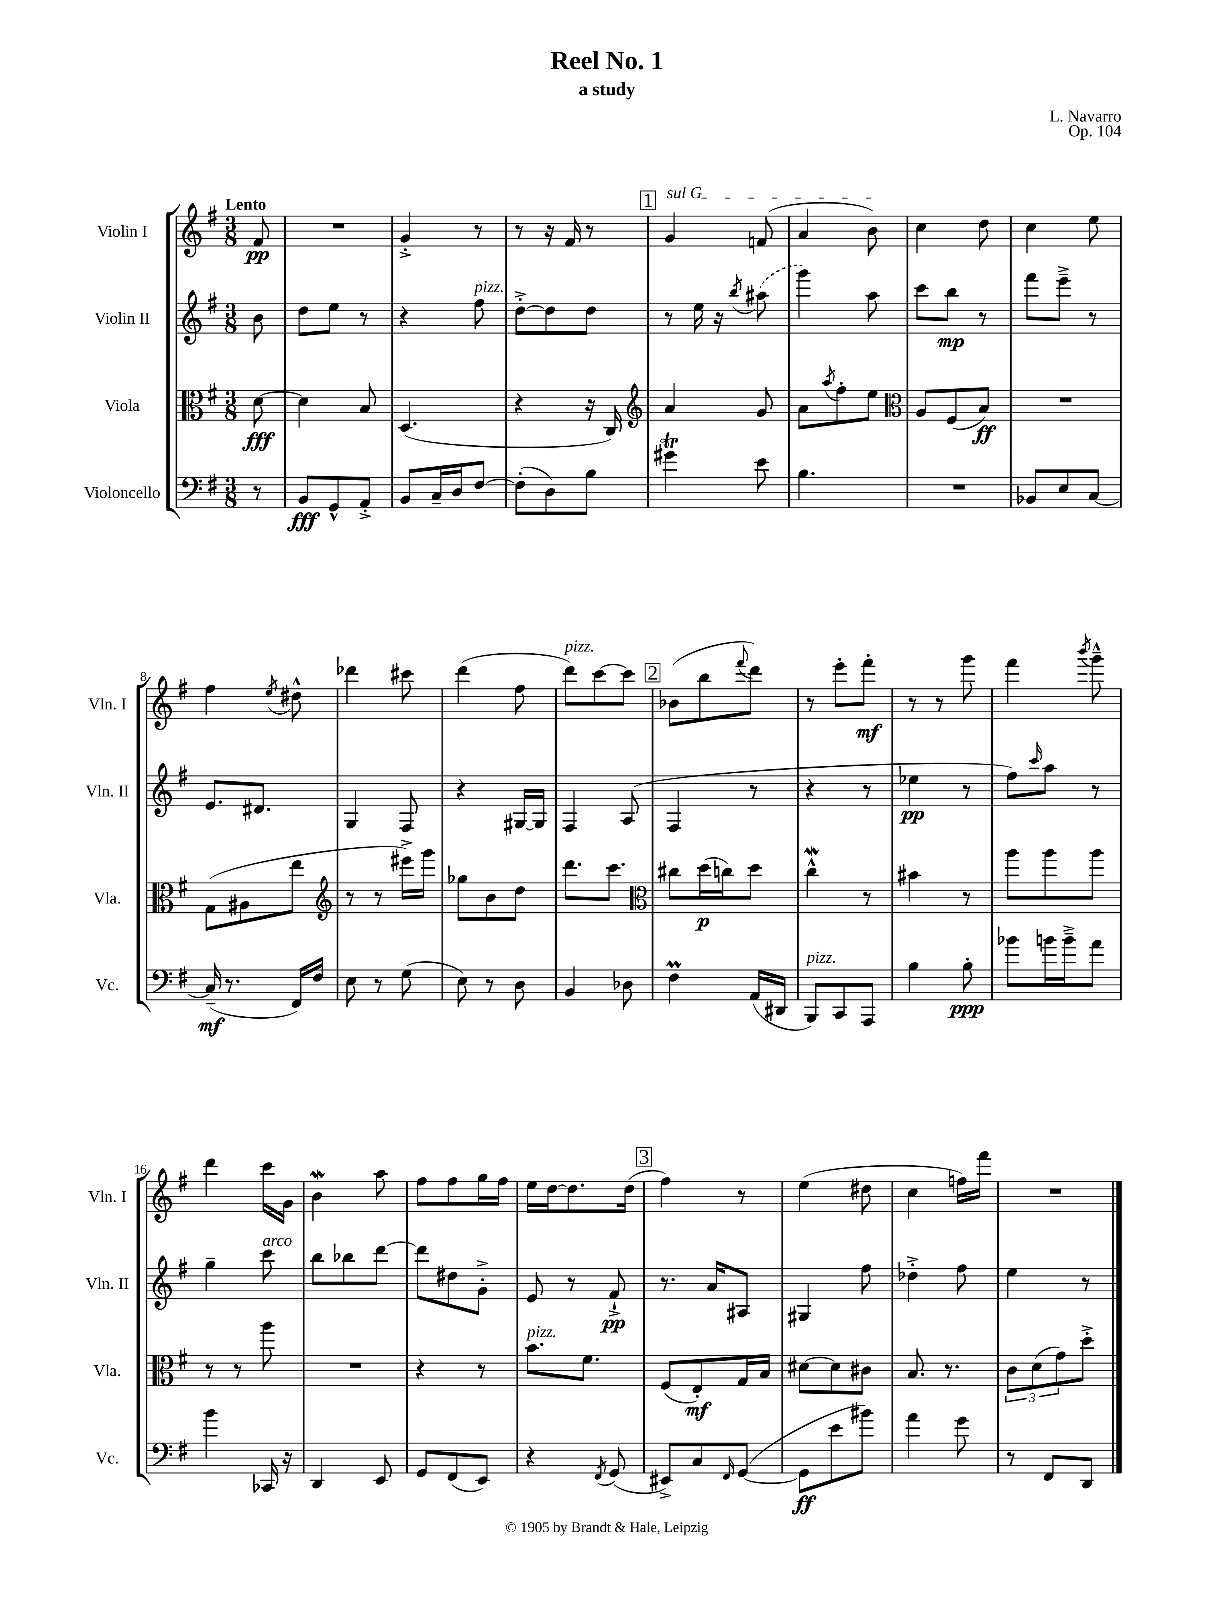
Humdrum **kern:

**kern	**dynam	**kern	**dynam	**kern	**dynam	**kern	**dynam
*part4	*part4	*part3	*part3	*part2	*part2	*part1	*part1
*staff4	*staff4	*staff3	*staff3	*staff2	*staff2	*staff1	*staff1
*I"Violoncello	*	*I"Viola	*	*I"Violin II	*	*I"Violin I	*
*I'Vc.	*	*I'Vla.	*	*I'Vln. II	*	*I'Vln. I	*
*clefF4	*	*clefC3	*	*clefG2	*	*clefG2	*
*k[f#]	*	*k[f#]	*	*k[f#]	*	*k[f#]	*
*M3/8	*	*M3/8	*	*M3/8	*	*M3/8	*
=	=	=	=	=	=	=	=
!	!	!	!	!	!	!LO:TX:a:B:t=Lento	!
8r	.	[8d\	fff	8b\	.	8f#/	pp
=1	=1	=1	=1	=1	=1	=1	=1
8BB/L	fff	4d\]	.	8dd\L	.	4.r	.
8GG^^/	.	.	.	8ee\J	.	.	.
8AA'^/J	.	8B/	.	8r	.	.	.
=2	=2	=2	=2	=2	=2	=2	=2
8BB/L	.	(4.D/	.	4r	.	4g'^/	.
16C~/L	.	.	.	.	.	.	.
16D/J	.	.	.	.	.	.	.
!	!	!	!	!LO:TX:a:i:t=pizz.	!	!	!
[8F#/J	.	.	.	8ff#\	.	8r	.
=3	=3	=3	=3	=3	=3	=3	=3
(8F#'\L]	.	4r	.	[8dd'^\L	.	8r	.
8D\)	.	.	.	8dd\]	.	16r	.
.	.	.	.	.	.	16f#/	.
8B\J	.	16r	.	8dd\J	.	8r	.
.	.	16C/)	.	.	.	.	.
!!LO:REH:place=s1:t=1
=4	=4	=4	=4	=4	=4	=4	=4
*	*	*clefG2	*	*	*	*	*
!	!	!	!	!	!	!LO:TX:a:i:t=sul G	!
4g#Xt\	.	4a/	.	8r	.	4g/	.
.	.	.	.	16ee\	.	.	.
.	.	.	.	16r	.	.	.
.	.	.	.	8qbb/	.	.	.
8e\	.	8g/	.	(8aa#X\	.	(8fn/	.
=5	=5	=5	=5	=5	=5	=5	=5
4.B\	.	8a\L	.	4ggg\)	.	4a/	.
.	.	8qaa/	.	.	.	.	.
.	.	8ff#'\	.	.	.	.	.
.	.	8ee\J	.	8aa\	.	8b\)	.
=6	=6	=6	=6	=6	=6	=6	=6
*	*	*clefC3	*	*	*	*	*
4.r	.	8A/L	.	8ccc\L	.	4cc\	.
.	.	(8F#/	.	8bb\J	mp	.	.
.	.	8B/J)	ff	8r	.	8dd\	.
=7	=7	=7	=7	=7	=7	=7	=7
8BB-X/L	.	4.r	.	8fff#\L	.	4cc\	.
8E/	.	.	.	8eee~^\J	.	.	.
[8C/J	.	.	.	8r	.	8ee\	.
!!LO:LB:g=z
=8	=8	=8	=8	=8	=8	=8	=8
(16C~/]	mf	(8G\L	.	8.e/L	.	4ff#\	.
8.r	.	.	.	.	.	.	.
.	.	8A#X\	.	.	.	.	.
.	.	.	.	8.d#X/J	.	.	.
.	.	.	.	.	.	8qee/	.
16FF#/LL)	.	8ee\J	.	.	.	8dd#X^^\	.
16F#/JJ	.	.	.	.	.	.	.
=9	=9	=9	=9	=9	=9	=9	=9
*	*	*clefG2	*	*	*	*	*
8E\	.	8r	.	4G/	.	4ddd-X\	.
8r	.	8r	.	.	.	.	.
(8G\	.	16eee#X^\LL)	.	8F#/	.	8ccc#X\	.
.	.	16ggg\JJ	.	.	.	.	.
=10	=10	=10	=10	=10	=10	=10	=10
8E\)	.	8gg-X\L	.	4r	.	(4ddd\	.
8r	.	8b\	.	.	.	.	.
8D\	.	8dd\J	.	[16G#X/LL	.	8ff#\	.
.	.	.	.	16G#/JJ]	.	.	.
=11	=11	=11	=11	=11	=11	=11	=11
!	!	!	!	!	!	!LO:TX:a:i:t=pizz.	!
4BB/	.	8.ddd\L	.	4F#/	.	8ddd\L)	.
.	.	.	.	.	.	[8ccc\	.
.	.	8.ccc\J	.	.	.	.	.
8D-X\	.	.	.	(8A/	.	8ccc\J]	.
!!LO:REH:place=s1:t=2
=12	=12	=12	=12	=12	=12	=12	=12
*	*	*clefC3	*	*	*	*	*
4F#m\	.	8cc#X\L	.	4F#/	.	(8b-X\L	.
.	.	(16dd\L	p	.	.	8bb\	.
.	.	16ccn\J)	.	.	.	.	.
.	.	.	.	.	.	8qqfff#/	.
(16AA/LL	.	8dd\J	.	8r	.	8ddd\J)	.
16DD#X/JJ	.	.	.	.	.	.	.
=13	=13	=13	=13	=13	=13	=13	=13
!LO:TX:a:i:t=pizz.	!	!	!	!	!	!	!
8BBB/L)	.	4ccw^^\	.	4r	.	8r	.
8CC/	.	.	.	.	.	8eee'\L	.
8AAA/J	.	8r	.	8r	.	8fff#'\J	mf
=14	=14	=14	=14	=14	=14	=14	=14
4B\	.	4b#X\	.	4ee-X\	pp	8r	.
.	.	.	.	.	.	8r	.
8B'\	ppp	8r	.	8r	.	8ggg\	.
=15	=15	=15	=15	=15	=15	=15	=15
8b-X\L	.	8aa\L	.	8ff#\L)	.	4fff#\	.
.	.	.	.	16qqccc/	.	.	.
16bn\L	.	8aa\	.	8aa\J	.	.	.
16b~^\J	.	.	.	.	.	.	.
.	.	.	.	.	.	8qbbb/	.
8a\J	.	8aa\J	.	8r	.	8ggg~^^\	.
!!LO:LB:g=z
=16	=16	=16	=16	=16	=16	=16	=16
4b\	.	8r	.	4gg~\	.	4ddd\	.
.	.	8r	.	.	.	.	.
!	!	!	!	!LO:TX:a:i:t=arco	!	!	!
16CC-X/	.	8aa\	.	8ccc\	.	16ccc\LL	.
16r	.	.	.	.	.	16g\JJ	.
=17	=17	=17	=17	=17	=17	=17	=17
4DD/	.	4.r	.	8bb\L	.	4bW\	.
.	.	.	.	8bb-X\	.	.	.
8EE/	.	.	.	[8ddd\J	.	8aa\	.
=18	=18	=18	=18	=18	=18	=18	=18
8GG/L	.	4r	.	8ddd\L]	.	8ff#\L	.
(8FF#/	.	.	.	8dd#X\	.	8ff#\	.
8EE/J)	.	8r	.	8g'^\J	.	16gg\L	.
.	.	.	.	.	.	16ff#\JJ	.
=19	=19	=19	=19	=19	=19	=19	=19
!	!	!LO:TX:a:i:t=pizz.	!	!	!	!	!
4r	.	8.b\L	.	8e/	.	16ee\LL	.
.	.	.	.	.	.	[16dd\J	.
.	.	.	.	8r	.	8.dd\]	.
.	.	8.f#\J	.	.	.	.	.
8qFF#/	.	.	.	.	.	.	.
(8GG/	.	.	.	8f#`^/	pp	.	.
.	.	.	.	.	.	(16dd\Jk	.
!!LO:REH:place=s1:t=3
=20	=20	=20	=20	=20	=20	=20	=20
8EE#X^/L)	.	(8F#/L	.	8.r	.	4ff#\)	.
8C/	.	8E'/)	mf	.	.	.	.
.	.	.	.	16a/KL	.	.	.
16qqFF#/	.	.	.	.	.	.	.
([8GG/J	.	16G/L	.	8A#X/J	.	8r	.
.	.	16B/JJ	.	.	.	.	.
=21	=21	=21	=21	=21	=21	=21	=21
8GG\L]	ff	[8d#X\L	.	4G#X/	.	(4ee\	.
8e\	.	8d#\]	.	.	.	.	.
8b#X\J)	.	8c#X\J	.	8ff#\	.	8dd#X\	.
=22	=22	=22	=22	=22	=22	=22	=22
4a\	.	8.B/	.	4dd-X'^\	.	4cc\	.
.	.	8.r	.	.	.	.	.
8g\	.	.	.	8ff#\	.	16ffn\LL)	.
.	.	.	.	.	.	16fff#\JJ	.
=23	=23	=23	=23	=23	=23	=23	=23
8r	.	12c\L	.	4ee\	.	4.r	.
.	.	(12d\	.	.	.	.	.
8FF#/L	.	.	.	.	.	.	.
.	.	12g\)	.	.	.	.	.
8DD/J	.	8dd'^\J	.	8r	.	.	.
==	==	==	==	==	==	==	==
*-	*-	*-	*-	*-	*-	*-	*-
